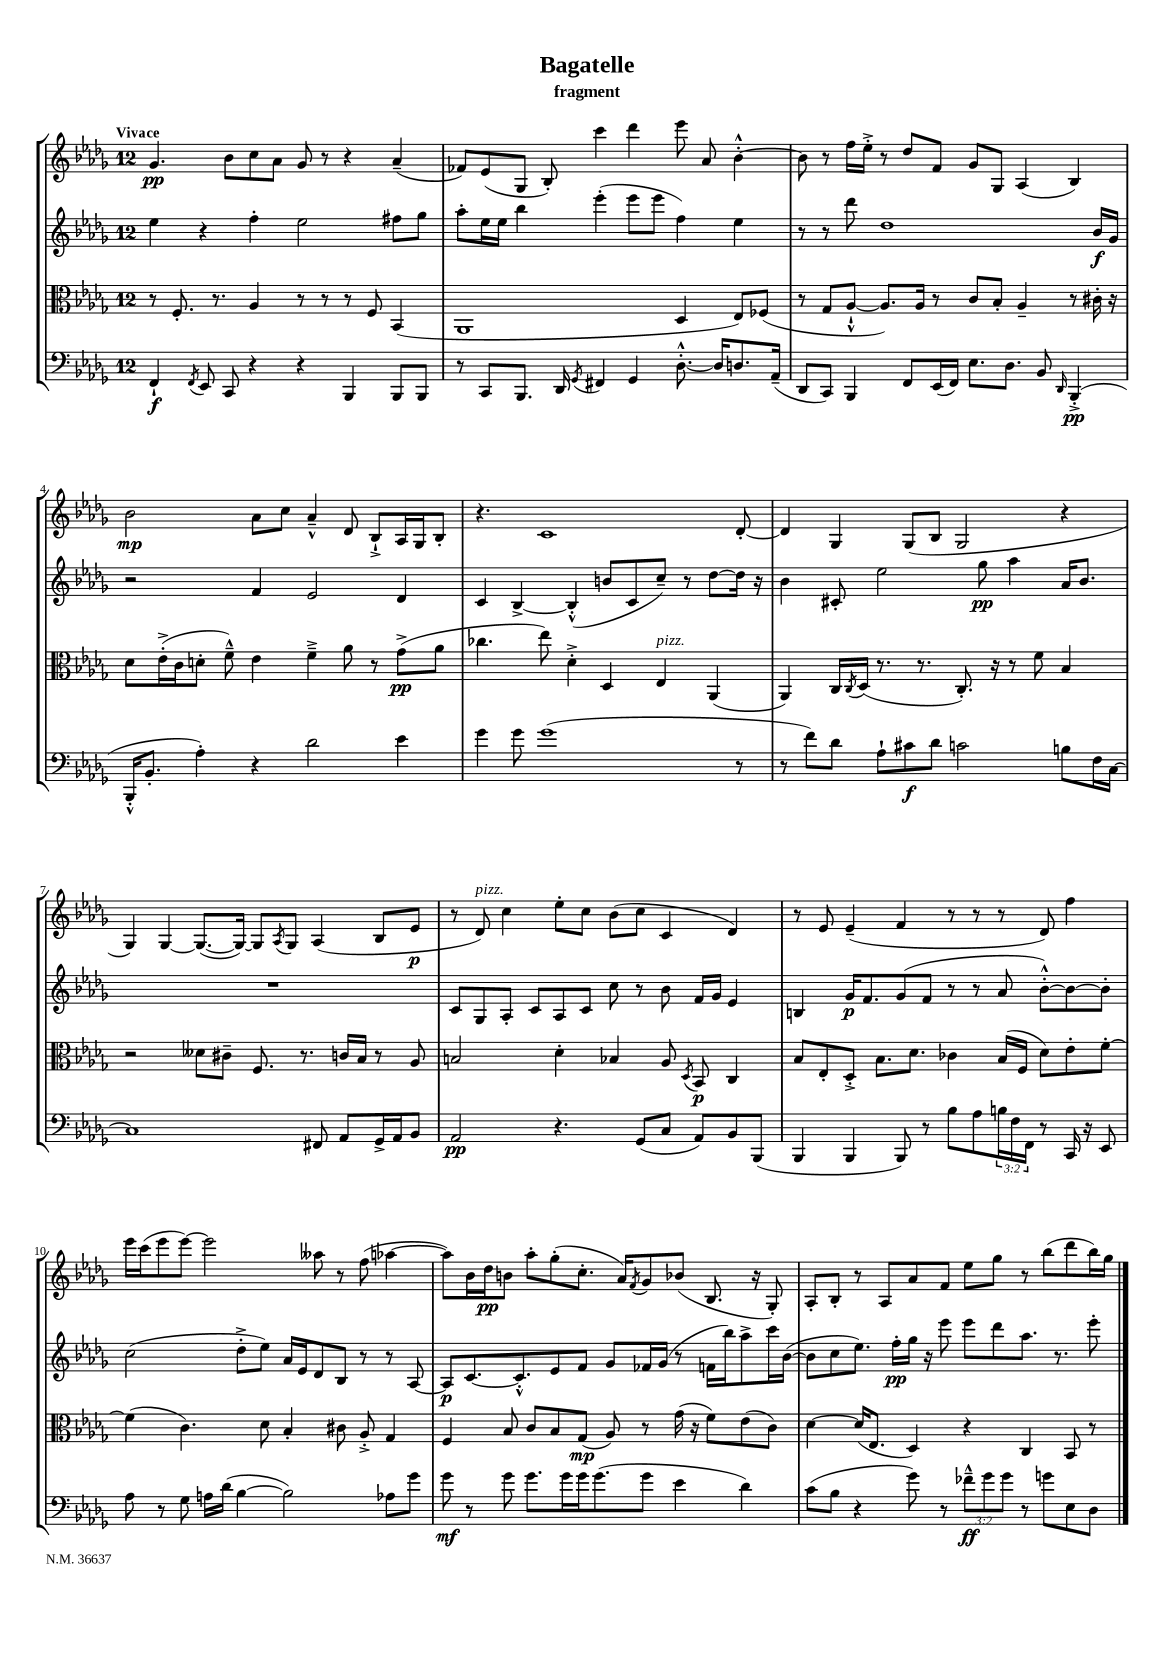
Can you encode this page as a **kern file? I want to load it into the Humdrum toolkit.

**kern	**kern	**kern	**kern
*staff4	*staff3	*staff2	*staff1
*clefF4	*clefC3	*clefG2	*clefG2
*k[b-e-a-d-g-]	*k[b-e-a-d-g-]	*k[b-e-a-d-g-]	*k[b-e-a-d-g-]
*M12/8	*M12/8	*M12/8	*M12/8
4FF`/	8r	4ee-\	4.g-/
.	8.F'/	.	.
8qFF/	.	.	.
8EE-/	.	4r	.
.	8.r	.	.
8CC/	.	.	8b-\L
4r	4A-/	4ff'\	8cc\
.	.	.	8a-\J
4r	8r	2ee-\	8g-/
.	8r	.	8r
4BBB-/	8r	.	4r
.	8F/	.	.
8BBB-/L	(4BB-/	8ff#\L	(4a-~/
8BBB-/J	.	8gg-\J	.
=	=	=	=
8r	1AA-	8aa-'\L	8f-/L)
8CC/L	.	16ee-\L	(8e-/
.	.	16ee-\JJ	.
8.BBB-/J	.	4bb-\	8G-/J
.	.	.	8B-'/)
16DD-/	.	.	.
8qGG-/	.	.	.
4FF#/	.	(4eee-'\	4ccc\
4GG-/	.	8eee-\L	4ddd-\
.	.	8eee-\J	.
[8.D-'^^\	4D-/	4ff\)	8eee-\
.	.	.	8a-/
16D-/]LK	.	.	.
8.D/	8E-/L)	4ee-\	[4b-'^^\
.	(8F-/J	.	.
(16AA-~/Jk	.	.	.
=	=	=	=
8DD-/L	8r	8r	8b-\]
8CC/J)	8G-/L	8r	8r
4BBB-/	[8A-`^^/J	8ddd-\	16ff\LL
.	.	.	16ee-'^\JJ
.	8.A-/]L)	1dd-	8r
8FF/L	.	.	8dd-/L
.	16A-/Jk	.	.
(16EE-/L	8r	.	8f/J
16FF/JJ)	.	.	.
8.E-\L	8c/L	.	8g-/L
.	8B-'/J	.	8G-/J
8.D-\J	.	.	.
.	4A-~/	.	(4A-/
8BB-/	.	.	.
16qqDD-/	.	.	.
(4BBB-'^/	8r	.	4B-/)
.	16c#'\	16b-/LL	.
.	16r	16g-/JJ	.
=	=	=	=
16BBB-'^^/LK	8d-\L	2r	2b-\
8.BB-'/J	.	.	.
.	(16e-'^\L	.	.
.	16c\J	.	.
4A-'\)	8d'\J	.	.
.	8f~^^\)	.	.
4r	4e-\	4f/	8a-\L
.	.	.	8cc\J
2d-\	4f~^\	2e-/	4a-~^^/
.	8a-\	.	8d-/
.	8r	.	8B-`^/L
4e-\	(8g-^\L	4d-/	16A-/L
.	.	.	16G-/J
.	8a-\J	.	8B-'/J
=	=	=	=
4g-\	4.cc-\	4c/	4.r
8g-\	.	[4B-^/	.
(1g-	8ee-\)	.	1c
.	4d-'^\	(4B-'^^/]	.
.	4D-/	8b/L	.
.	.	8c/	.
.	4E-/	8cc~/J)	.
.	.	8r	.
.	(4AA-/	[8dd-\L	.
8r	.	16dd-\]Jk	[8d-'/
.	.	16r	.
=	=	=	=
8r	4AA-/)	4b-\	4d-/]
8f\L)	.	.	.
8d-\J	16C/LL	8c#'/	4G-/
.	8qC/	.	.
.	(16D-/JJ	.	.
8A-`\L	8.r	2ee-\	.
8c#\	.	.	(8G-/L
.	8.r	.	.
8d-\J	.	.	8B-/J
2c\	8.C'/)	.	2G-/
.	.	8gg-\	.
.	16r	.	.
.	8r	4aa-\	.
.	8f\	.	.
8B\L	4B-/	16a-/LK	4r
.	.	8.b-/J	.
16F\L	.	.	.
[16C\JJ	.	.	.
=	=	=	=
1C]	2r	1.r	4G-/)
.	.	.	[4G-/
.	8d--\L	.	(8.G-/_L
.	8c#~\J	.	.
.	.	.	16G-/_Jk)
.	8.F/	.	8G-/]L
.	.	.	8qA-/
.	.	.	8G-/J
.	8.r	.	.
8FF#/	.	.	(4A-/
8AA-/L	16c/LL	.	.
.	16B-/JJ	.	.
16GG-^/L	8r	.	8B-/L
16AA-/J	.	.	.
8BB-/J	8A-/	.	8e-/J
=	=	=	=
2AA-/	2B/	8c/L	8r
.	.	8G-/	8d-/)
.	.	8A-'/J	4cc\
.	.	8c/L	.
4.r	4d-'\	8A-/	8ee-'\L
.	.	8c/J	8cc\J
.	4B-/	8cc\	(8b-\L
(8GG-/L	.	8r	8cc\J
8C/J	8A-/	8b-\	4c/
.	8qD-/	.	.
8AA-/L)	8BB-/	16f/LL	.
.	.	16g-/JJ	.
8BB-/	4C/	4e-/	4d-/)
(8BBB-/J	.	.	.
=	=	=	=
4BBB-/	8B-/L	4B/	8r
.	8E-'/	.	8e-/
4BBB-/	8D-'^/J	16g-/LK	(4e-~/
.	.	8.f/	.
.	8.B-\L	.	.
8BBB-/)	.	(8g-/	4f/
.	8.d-\J	.	.
8r	.	8f/J	.
8B-\L	4c-\	8r	8r
8A-\	.	8r	8r
24B\L	(16B-/LL	8a-/	8r
24F\	.	.	.
.	16F/JJ	.	.
24FF\JJ	.	.	.
8r	8d-\L)	[8b-'^^\L)	8d-/)
16CC/	8e-'\	8b-\_	4ff\
16r	.	.	.
8EE-/	[8f'\J	8b-'\]J	.
=	=	=	=
8A-\	(4f\]	(2cc\	16eee-\LL
.	.	.	(16ccc\J
8r	.	.	8eee-\
8G-\	4.c\)	.	[8eee-\J)
16A\LL	.	.	2eee-\]
(16d-\JJ	.	.	.
[4B-\	.	8dd-'^\L	.
.	8d-\	8ee-\J)	.
2B-\])	4B-'/	16a-/LL	.
.	.	16e-/J	.
.	.	8d-/	8aa--\
.	8c#\	8B-/J	8r
.	8A-'^/	8r	(8ff\
8A-\L	4G-/	8r	[4aa-\
8g-\J	.	[8A-/	.
=	=	=	=
8g-\	4F/	8A-/]L	8aa-\]L)
8r	.	[8.c/	16b-\L
.	.	.	16dd-\J
8g-\	8B-/	.	8b\J
.	.	8.c'^^/]	.
8.g-\L	8c/L	.	8aa-'\L
.	8B-/	8e-/	(8gg-'\
16g-\L	.	.	.
16g-\J	(8G-/J	8f/J	8.cc'\J
(8.g-\	.	.	.
.	8A-/)	8g-/L	.
.	.	.	16a-/LK)
.	.	.	8qf/
8g-\J	8r	16f-/L	8g-/
.	.	(16g-/JJ	.
4e-\	(16g-\	8r	(8b-/J
.	16r	.	.
.	8f\L)	16f\LL	8.B-/
.	.	16bb-\J)	.
4d-\)	(8e-\	8aa-^\	.
.	.	.	16r
.	8c\J)	16ccc\L	8G-'/)
.	.	([16b-\JJ	.
=	=	=	=
(8c\L	[4d-\	8b-\]L	8A-'/L
8B-\J	.	8cc\	8B-'/J
4r	(16d-/]LK	8.ee-\J)	8r
.	8.E-/J	.	.
.	.	.	8A-/L
.	.	16ff'\LL	.
8g-\)	4D-/)	16gg-\JJ	8a-/
.	.	16r	.
8r	.	8eee-\	8f/J
12f-~^^\L	4r	8eee-\L	8ee-\L
12g-\	.	.	.
.	.	8ddd-\	8gg-\J
12g-\J	.	.	.
8r	4C/	8.aa-\J	8r
8g\L	.	.	(8bb-\L
.	.	8.r	.
8E-\	8BB-/	.	8ddd-\
8D-\J	8r	8eee-'\	16bb-\L)
.	.	.	16gg-\JJ
==	==	==	==
*-	*-	*-	*-
